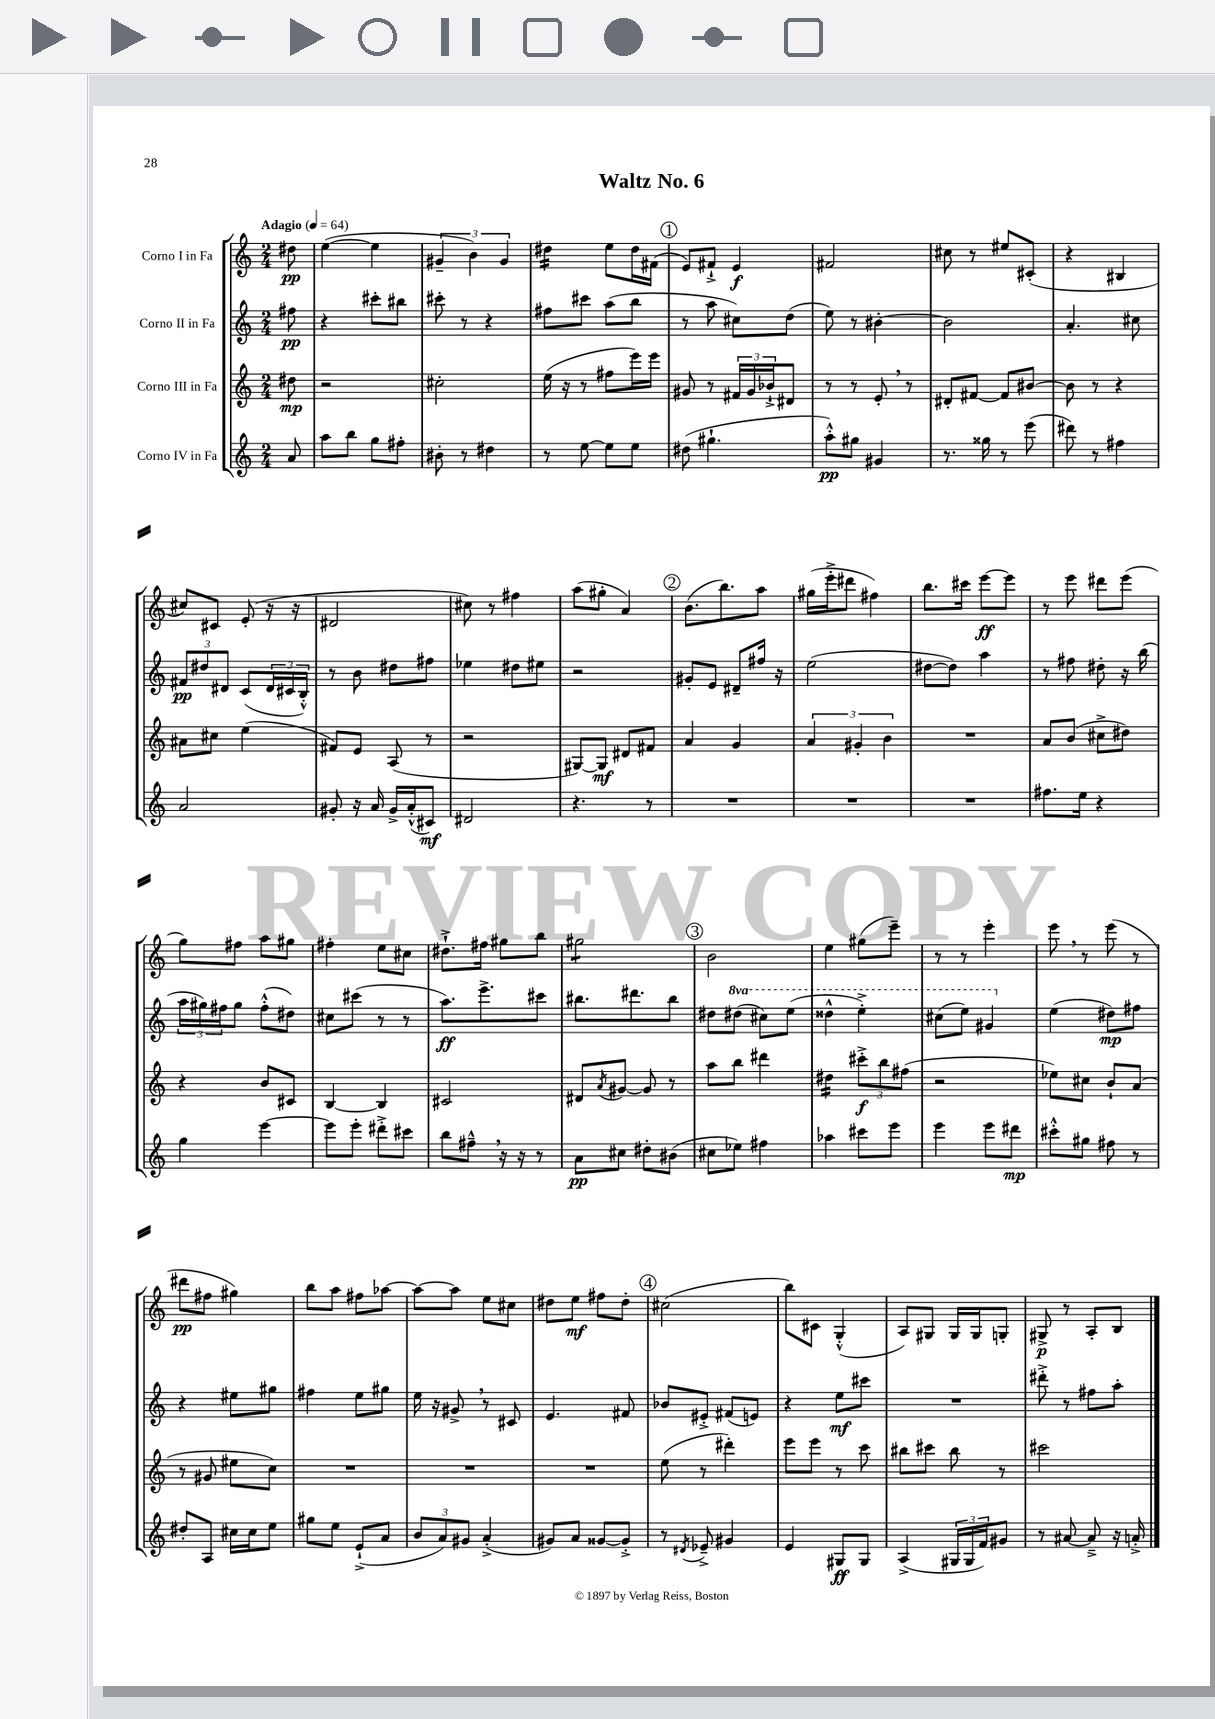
\header { title = "Waltz No. 6" }
<<
\new StaffGroup <<
\new Staff = "s0" \with { instrumentName = "Corno I in Fa" } {
    \clef treble \key c \major \numericTimeSignature \time 2/4 \partial 8 \tempo "Adagio" 4 = 64
    dis''8\pp |
    e''4~( e''4 |
    \tuplet 3/2 { gis'4-- b'4) gis'4 } |
    dis''4:16 e''8 dis''16 fis'16( |
    \mark \markup { \circle "1" } e'8) fis'8-!-> e'4\f |
    fis'2 |
    cis''8 r8 eis''8 cis'8-.( |
    r4 bis4 |
    cis''8) cis'8 e'8-.( r16 r16 |
    dis'2 |
    cis''8) r8 fis''4 |
    a''8( gis''8-. a'4) |
    \mark \markup { \circle "2" } b'8.( b''8.) a''8 |
    gis''16( e'''16-.-> dis'''8 fis''4) |
    b''8. cis'''16 e'''8~\ff e'''8 |
    r8 e'''8 dis'''8 e'''8( |
    g''8) fis''8 a''8 gis''8 |
    fis''4-. e''8 cis''8 |
    dis''8.-!-> fis''16 gis''8 b''8 |
    gis''2:8 |
    \mark \markup { \circle "3" } b'2 |
    e''4 gis''8( e'''8--) |
    r8 r8 e'''4-. |
    e'''8 \breathe r8 e'''8( r8 |
    dis'''8\pp fis''8 gis''4) |
    b''8 a''8 fis''8 aes''8~ |
    aes''8~ aes''8 e''8 cis''8 |
    dis''8 e''8\mf fis''8 dis''8-. |
    \mark \markup { \circle "4" } cis''2( |
    b''8) cis'8 g4-.-^( |
    a8) gis8 gis16 gis16 g8-. |
    gis8->\p r8 a8-. b8 \bar "|." |
}
\new Staff = "s1" \with { instrumentName = "Corno II in Fa" } {
    \clef treble \key c \major \numericTimeSignature \time 2/4 \set Staff.ottavationMarkups = #ottavation-simple-ordinals \partial 8
    fis''8\pp |
    r4 cis'''8-. bis''8 |
    cis'''8-. r8 r4 |
    fis''8 cis'''8 a''8( b''8 |
    \mark \markup { \circle "1" } r8 a''8 cis''8) d''8( |
    e''8) r8 bis'4~-. |
    bis'2 |
    a'4.-. cis''8 |
    \tuplet 3/2 { fis'8\pp dis''8 dis'8 } c'8( \tuplet 3/2 { dis'16 cis'16 b16-.-^) } |
    r8 b'8 dis''8 fis''8 |
    ees''4 dis''8 eis''8 |
    r2 |
    \mark \markup { \circle "2" } gis'8-. e'8 dis'8-- fis''16 r16 |
    e''2( |
    dis''8~ dis''8) a''4 |
    r8 fis''8 dis''8-. r16 b''16( |
    \tuplet 3/2 { a''16 gis''16) fis''16 } gis''8 fis''8-.-^( dis''8) |
    cis''8 cis'''8( r8 r8 |
    a''8.\ff) e'''8.-> cis'''8 |
    bis''8. dis'''8. bis''8 |
    \mark \markup { \circle "3" } dis''8 \ottava #1 dis'''8( cis'''8) e'''8( |
    disis'''4-^ e'''4-.->) |
    cis'''8( e'''8) gis''4 \ottava #0 |
    e''4( dis''8\mp) fis''8 |
    r4 eis''8 gis''8 |
    fis''4 e''8 gis''8 |
    e''16 r16 gis'8-> \breathe r8 cis'8 |
    e'4. fis'8 |
    \mark \markup { \circle "4" } bes'8 eis'8-.-> fis'8( e'8) |
    r4 e''8\mf cis'''8 |
    R2 |
    dis'''8-.-> r8 fis''8 a''8-. \bar "|." |
}
\new Staff = "s2" \with { instrumentName = "Corno III in Fa" } {
    \clef treble \key c \major \numericTimeSignature \time 2/4 \partial 8
    dis''8\mp |
    r2 |
    cis''2-. |
    e''16( r16 r8 fis''8 e'''16) e'''16 |
    \mark \markup { \circle "1" } gis'8 r8 \tuplet 3/2 { fis'16 gis'16 bes'16-!-> } dis'8 |
    r8 r8 e'8-. \breathe r8 |
    dis'8-. fis'8~ fis'8 bis'8~ |
    bis'8 r8 r4 |
    ais'8 cis''8 e''4( |
    fis'8) e'8 a8( r8 |
    r2 |
    gis8~) gis8\mf dis'8 fis'8 |
    \mark \markup { \circle "2" } a'4 g'4 |
    \tuplet 3/2 { a'4 gis'4-. b'4 } |
    R2 |
    a'8 b'8( cis''8-> dis''8) |
    r4 b'8 cis'8 |
    b4~ b4 |
    cis'2 |
    dis'8 \acciaccatura { a'8 } gis'8~ gis'8 r8 |
    \mark \markup { \circle "3" } a''8 b''8 dis'''4 |
    dis''4:16 \tuplet 3/2 { cis'''8-.->\f b''8 fis''8( } |
    r2 |
    ees''8) cis''8 b'8-! a'8( |
    r8 gis'8 eis''8 c''8) |
    R2 |
    R2 |
    R2 |
    \mark \markup { \circle "4" } e''8( r8 dis'''4-.) |
    e'''8 e'''8 r8 c'''8 |
    bis''8 cis'''8 bis''8 r8 |
    cis'''2 \bar "|." |
}
\new Staff = "s3" \with { instrumentName = "Corno IV in Fa" } {
    \clef treble \key c \major \numericTimeSignature \time 2/4 \partial 8
    a'8 |
    a''8 b''8 g''8 fis''8-. |
    bis'8-. r8 dis''4 |
    r8 e''8~ e''8 e''8 |
    \mark \markup { \circle "1" } dis''8( gis''4.-! |
    a''8-.-^\pp) gis''8 gis'4 |
    r8. gisis''16 r8 e'''8( |
    dis'''8) r8 fis''4 |
    a'2 |
    gis'8-. r16 a'16 gis'16-> a'16-.-^( cis'8\mf) |
    dis'2 |
    r4. r8 |
    \mark \markup { \circle "2" } R2 |
    R2 |
    R2 |
    fis''8. e''16 r4 |
    g''4 e'''4~ |
    e'''8 e'''8-. dis'''8-.-> cis'''8 |
    b''8 fis''8---^ \breathe r16 r16 r8 |
    a'8\pp cis''8 dis''8-. bis'8( |
    \mark \markup { \circle "3" } cis''8 ees''8) fis''4 |
    aes''4 cis'''8 e'''8 |
    e'''4 e'''8 dis'''8\mp |
    cis'''8-.-^ gis''8 fis''8 r8 |
    dis''8-. a8 cis''16 cis''16 e''8 |
    gis''8 e''8 e'8-!->( a'8 |
    \tuplet 3/2 { b'8 a'8) gis'8 } a'4-.->( |
    gis'8) a'8 gisis'8~ gisis'8-.-> |
    \mark \markup { \circle "4" } r8 \acciaccatura { dis'8 } ees'8---> gis'4 |
    e'4 gis8\ff gis8 |
    a4->( \tuplet 3/2 { gis16 gis16 f'16) } gis'8 |
    r8 ais'8~ ais'8---> r16 a'16-.-> \bar "|." |
}
>>
>>
\layout { \context { \Score \remove "Bar_number_engraver" } }
